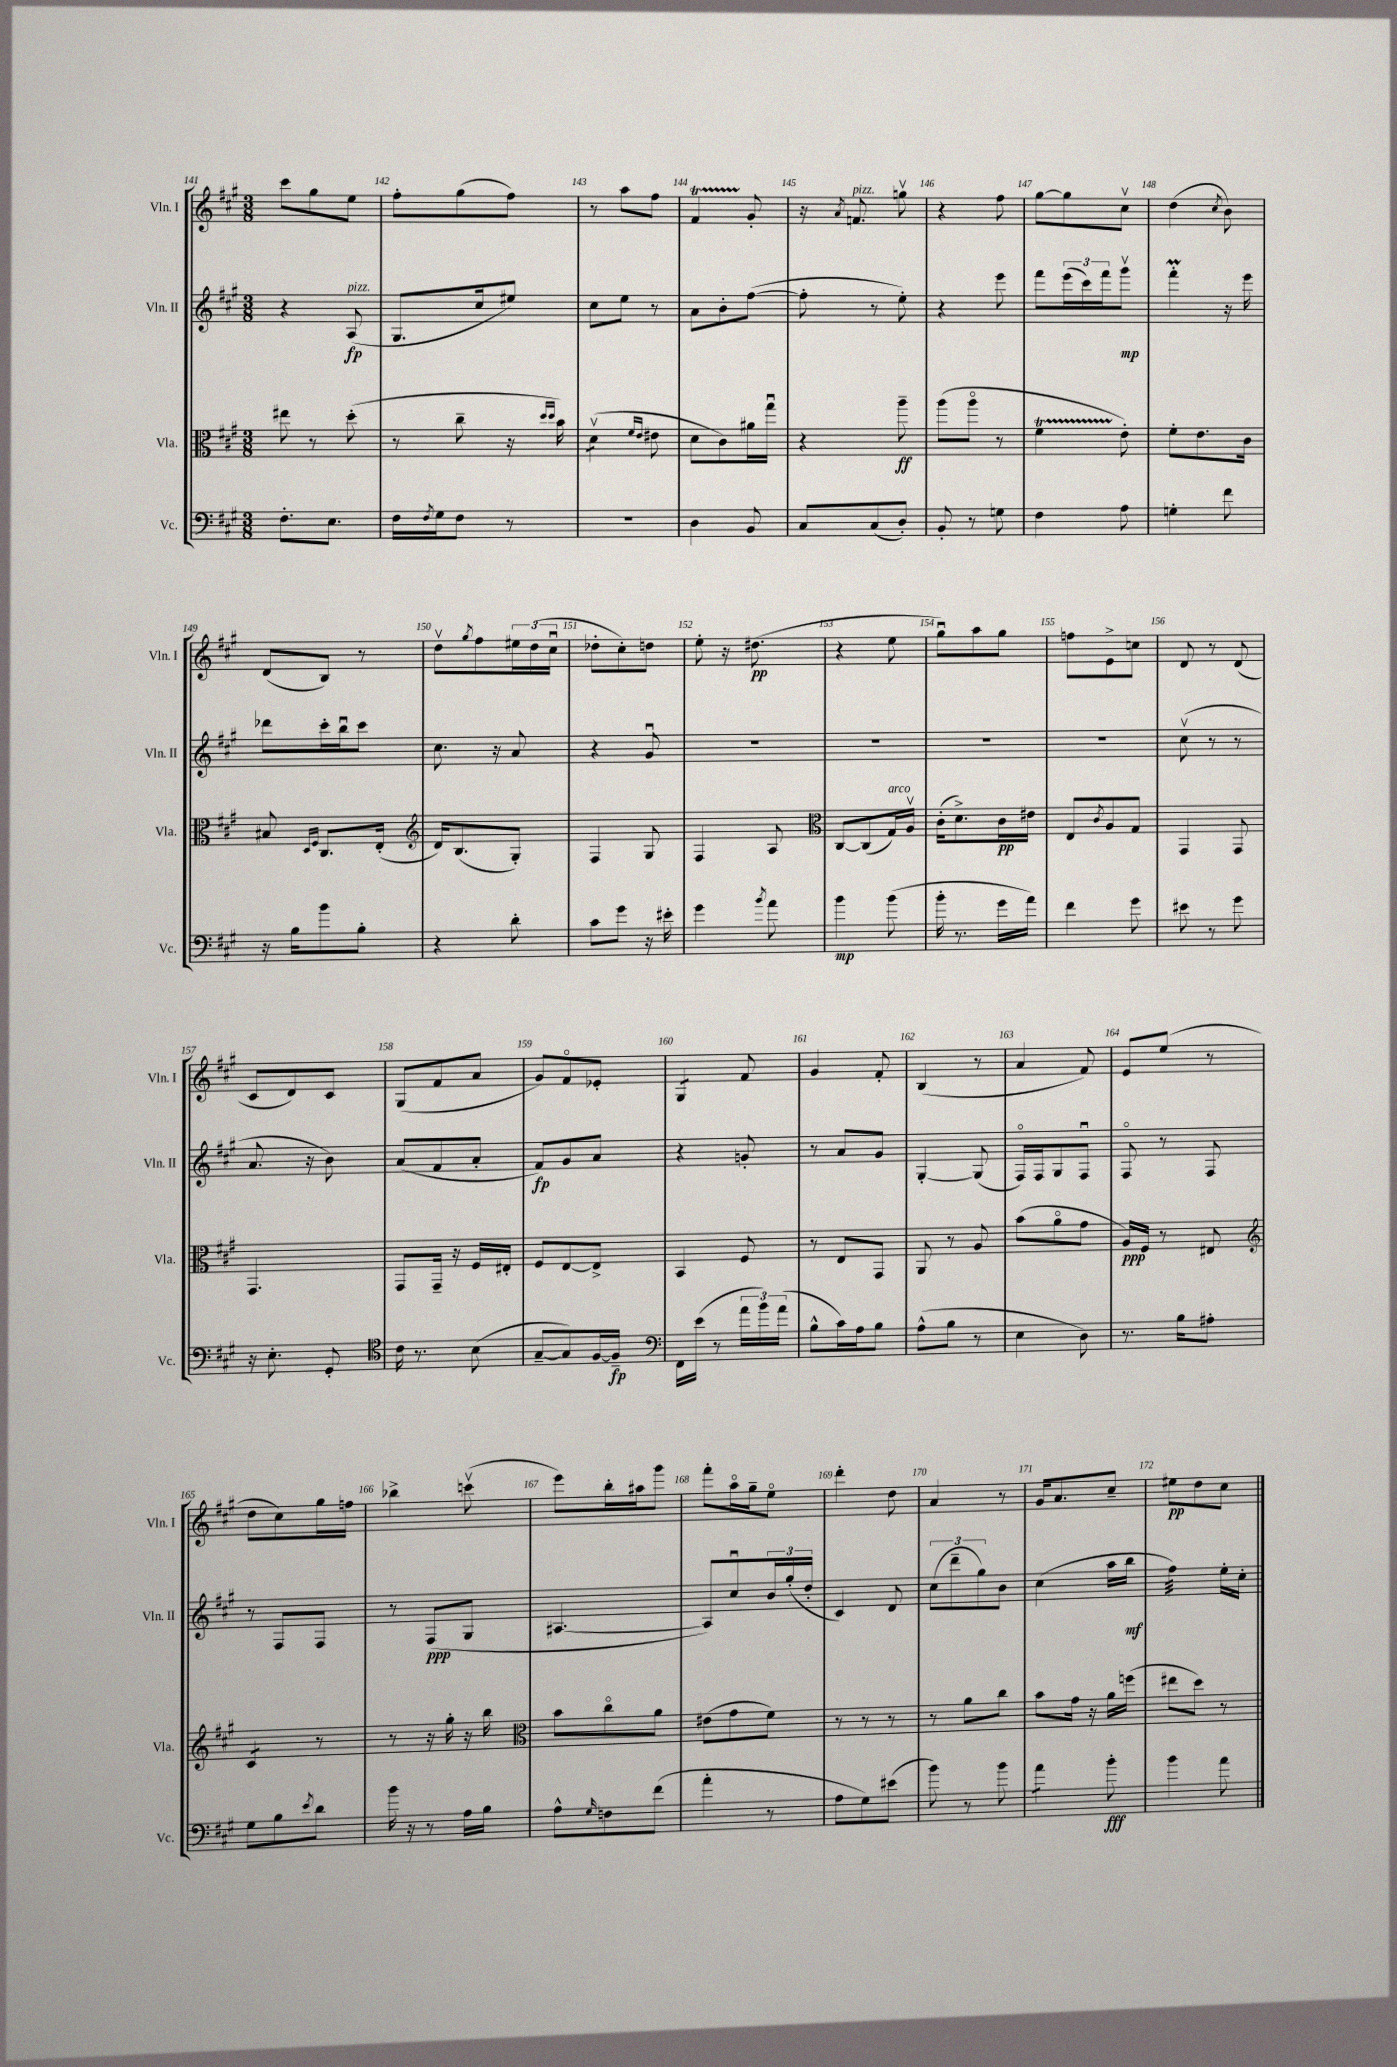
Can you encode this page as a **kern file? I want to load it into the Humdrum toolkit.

**kern	**kern	**kern	**kern
*staff4	*staff3	*staff2	*staff1
*clefF4	*clefC3	*clefG2	*clefG2
*k[f#c#g#]	*k[f#c#g#]	*k[f#c#g#]	*k[f#c#g#]
*M3/8	*M3/8	*M3/8	*M3/8
8.F#'	8ee#	4r	8ccc#
.	8r	.	8gg#
8.E	.	.	.
.	(8dd'	(8A	8ee
=	=	=	=
16F#	8r	8.G#	8ff#'
8qF#	.	.	.
16G#	.	.	.
8F#	8cc#~	.	(8gg#
.	.	16cc#	.
8r	16r	8ee#)	8ff#)
.	16qqdd	.	.
.	16qqdd	.	.
.	16b)	.	.
=	=	=	=
4.r	(4dv	8cc#	8r
.	.	8ee	8aa
.	16qqf#	.	.
.	16qqe	.	.
.	8e#	8r	8ff#
=	=	=	=
4D	8d	8a	4f#
.	8c#)	8b'	.
8BB	16a#	([8ff#	8g#'
.	16gg#u	.	.
=	=	=	=
8C#	4r	8ff#']	16r
.	.	.	8qa
.	.	.	8.f
(8C#	.	8r	.
8D')	8aa~	8ee')	8ggv
=	=	=	=
8BB'	(8aa	4r	4r
8r	8aao	.	.
8G	8r	8eee	8ff#
=	=	=	=
4F#	4f#	8fff#	[8gg#
.	.	(24eee	8gg#]
.	.	24ccc#)	.
.	.	24fff#	.
8A	8e')	8ggg#v	8cc#v
=	=	=	=
4G'	8f#'	4fff#'	(4dd
.	8.e	.	.
.	.	.	8qcc#
8f#	.	16r	8b)
.	16c#	16eee	.
=	=	=	=
16r	8B#	8ddd-	(8d
16B	.	.	.
.	16qqD	.	.
.	16qqF#	.	.
8b	8.C#	16ccc#'	8B)
.	.	16bbu	.
8B'	.	8ccc#	8r
.	(16E'	.	.
=	=	=	=
*	*clefG2	*	*
4r	16d)	8.cc#	8ddv
.	(8.B	.	.
.	.	.	8qgg#
.	.	.	8ff#
.	.	16r	.
8d'	8G#')	8a	24ee#
.	.	.	(24dd
.	.	.	24cc#u
=	=	=	=
8c#	4F#	4r	8dd-'
8g#	.	.	8cc#')
16r	8G#	8g#u	8dd
16e#'	.	.	.
=	=	=	=
4g#	4F#	4.r	8ee'
.	.	.	16r
.	.	.	(8.dd#
8qb	.	.	.
8a	8A	.	.
=	=	=	=
*	*clefC3	*	*
4b	[8C#	4.r	4r
.	(8C#]	.	.
(8b	16G#)	.	8ee
.	16Av	.	.
=	=	=	=
16b'	(16c#'	4.r	8gg#u)
8.r	8.d^)	.	.
.	.	.	8aa
16g#	16c#	.	8gg#
16a)	16e#	.	.
=	=	=	=
4f#	8E	4.r	8ff
.	8qc#	.	.
.	8A	.	8e^
8g#	8G#	.	8cc
=	=	=	=
8e#	4GG#	(8cc#v	8d
8r	.	8r	8r
8g#	8GG#	8r	(8d
=	=	=	=
16r	4.GG#	8.a	8c#
8.E'	.	.	.
.	.	.	8d)
.	.	16r	.
8GG#'	.	8b)	8c#
=	=	=	=
*clefC4	*	*	*
16c#	8GG#	(8a	(8G#
8.r	.	.	.
.	16GG#~	8f#	8f#
.	16r	.	.
(8B	16F#	8a'	8a
.	16E#'	.	.
=	=	=	=
[8G#~	8F#	8f#)	8g#)
8G#])	[8E	8g#	8f#o
[16F#	8E^]	8a	8e-'
16F#~]	.	.	.
=	=	=	=
*clefF4	*	*	*
16FF#	4BB	4r	4G#
(16e	.	.	.
8r	.	.	.
24a	8F#	8g'	8f#
24b)	.	.	.
(24a	.	.	.
=	=	=	=
8B^^	8r	8r	4g#
16c#)	8E	8a	.
16A	.	.	.
8B	8GG#	8g#	8f#'
=	=	=	=
(8A^^	8AA	[4G#'	(4B
8B	8r	.	.
8r	8A	(8G#]	8r
=	=	=	=
4E	(8b	16F#o)	4a
.	.	16F#	.
.	8ao	8G#	.
8D)	8g#	8F#u	8f#)
=	=	=	=
8.r	16A)	8F#o	8e
.	16F#	.	.
.	8r	8r	(8ee
16B	.	.	.
8A#'	8E#	8F#	8r
=	=	=	=
*	*clefG2	*	*
8G#	4c#	8r	8dd
8B	.	8F#	8cc#)
8qe	.	.	.
8d	8r	8F#	16gg#
.	.	.	16ff
=	=	=	=
16b	8r	8r	4bb-^
16r	.	.	.
8r	16r	(8F#	.
.	16gg#'	.	.
16A	16r	8G#	(8cccv
16B	16bb	.	.
=	=	=	=
*	*clefC3	*	*
8A^^	8b	[4.A#	8eee)
16qqG#	.	.	.
8F	8cc#o	.	16bb'
.	.	.	16aa#
(8f#	8a	.	8ggg#
=	=	=	=
4a'	(8e#	8A#])	8fff#'
.	8g#	8cc#u	16aao
.	.	.	16gg#~
8r	8f#)	24b	8eeo
.	.	(24gg#'	.
.	.	24dd'	.
=	=	=	=
8A	8r	4c#)	4ddd'
8G#)	8r	.	.
(8e#	8r	8d	8dd
=	=	=	=
8b)	8r	(12cc#	4a
.	.	12ddd~	.
8r	8a	.	.
.	.	12gg#)	.
8b	8cc#	8b	8r
=	=	=	=
4a	8b	(4cc#	16g#
.	.	.	8.a
.	16g#	.	.
.	16r	.	.
8b'	16a	16aa	8cc#~
.	(16ff	16bb	.
=	=	=	=
4b	8ee#	4ff#)	8ee#
.	8dd)	.	8dd
8a	8r	16ee'	8cc#
.	.	16cc#'	.
==	==	==	==
*-	*-	*-	*-
